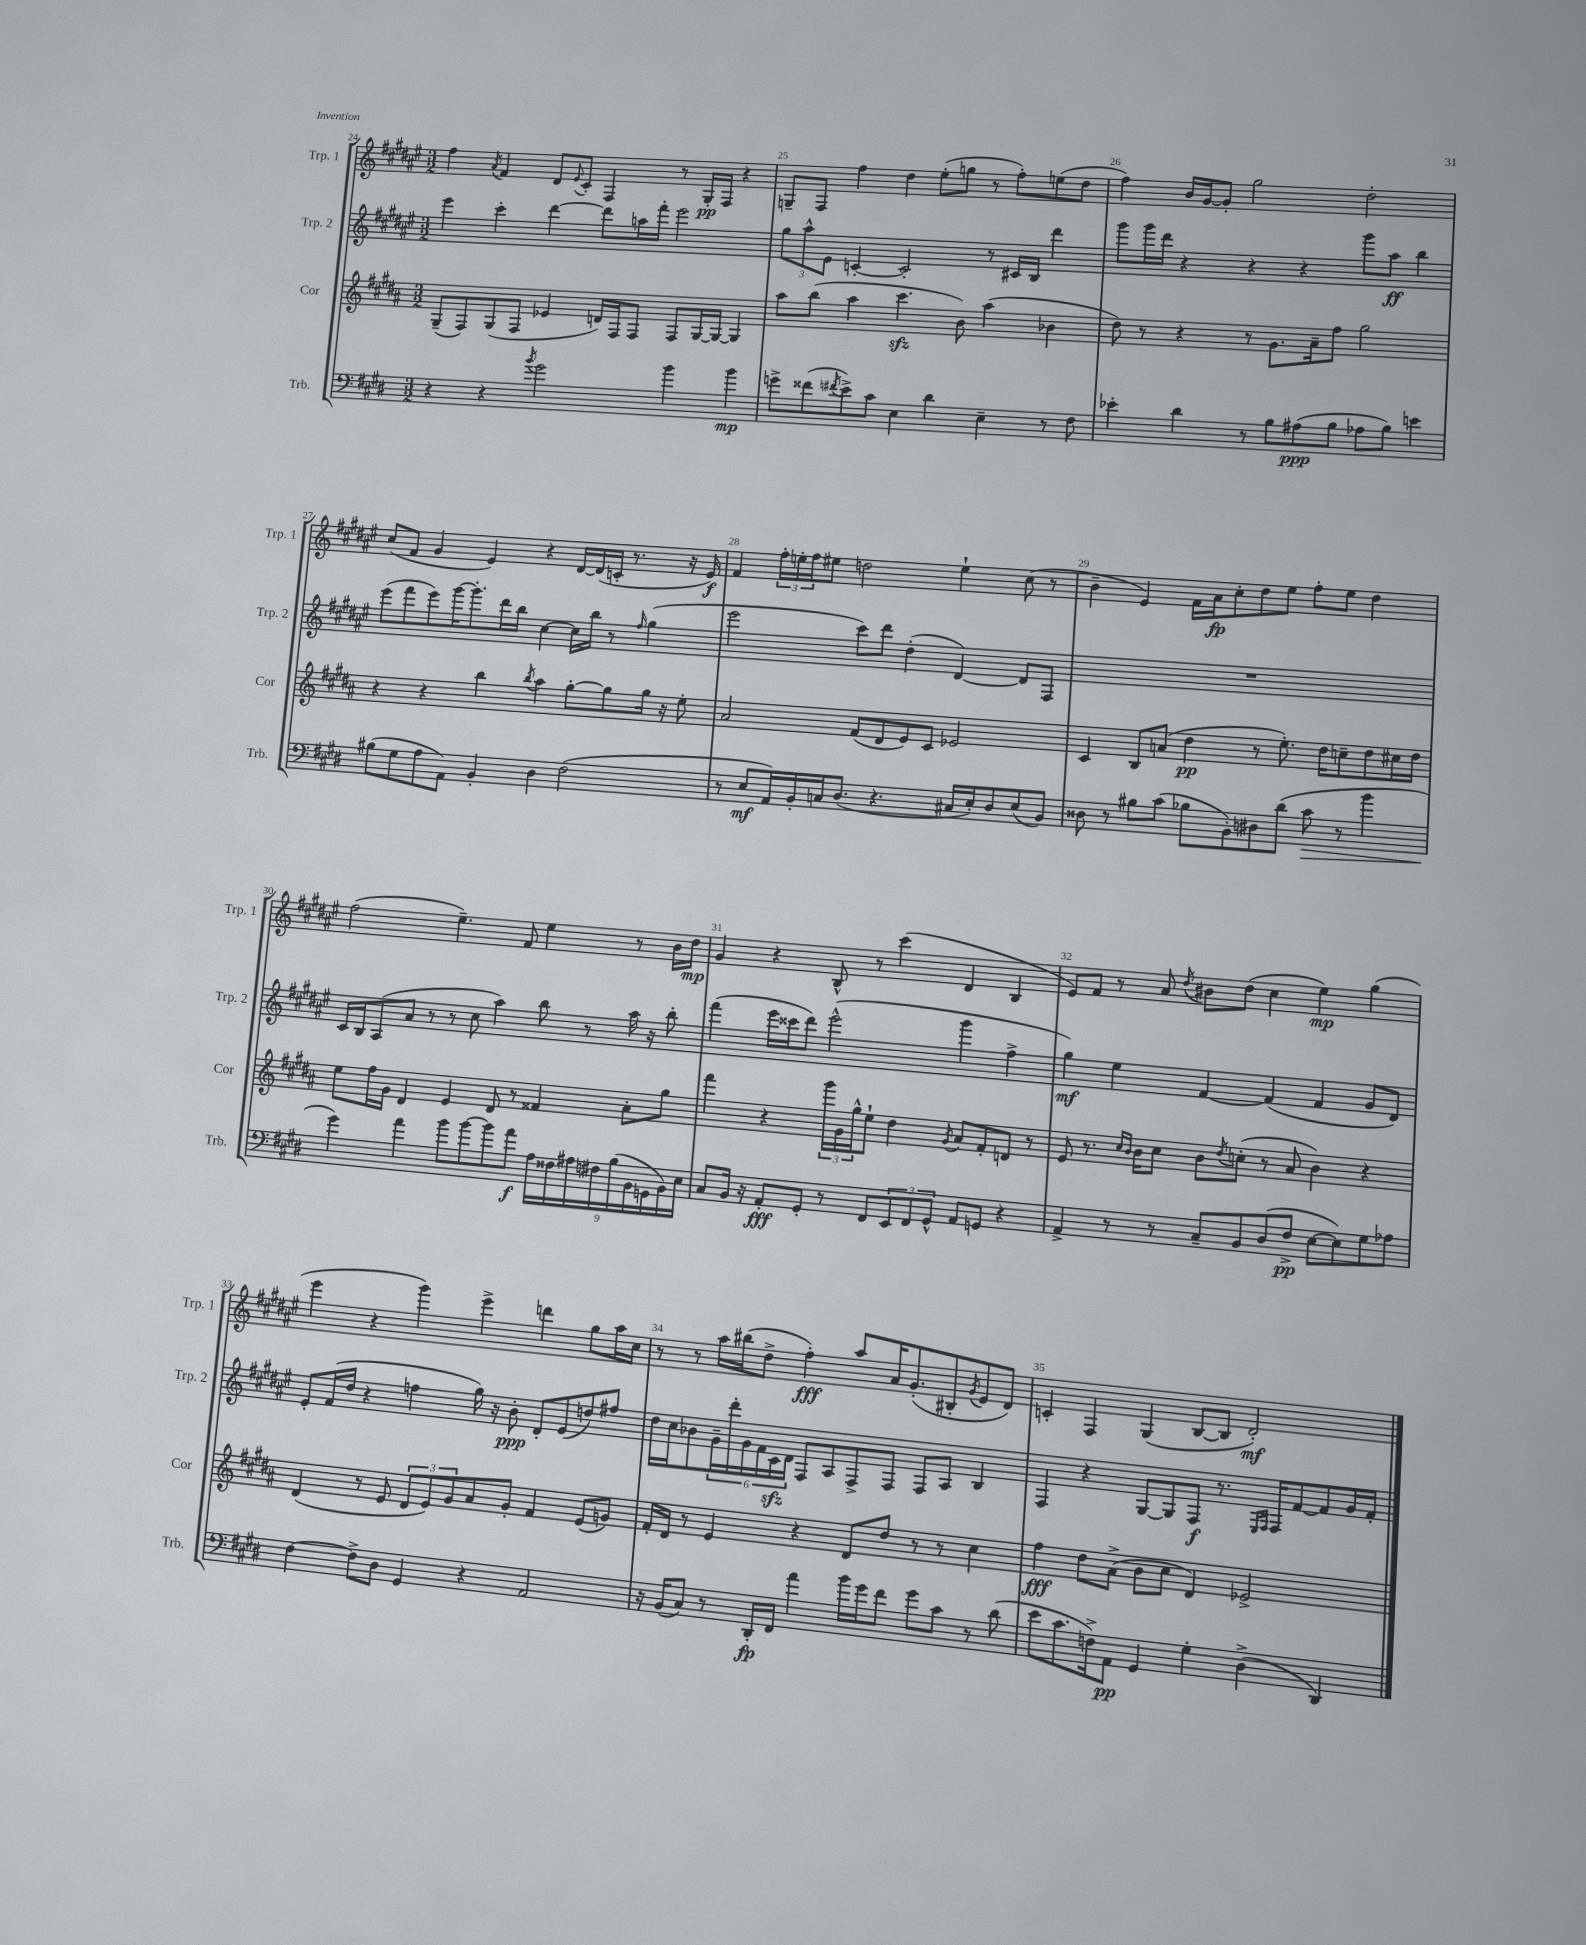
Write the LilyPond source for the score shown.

<<
\new StaffGroup <<
\new Staff = "s0" \with { instrumentName = "Trp. 1" shortInstrumentName = "Trp. 1" } {
    \clef treble \key fis \major \numericTimeSignature \time 3/2
    fis''4 \acciaccatura { ais'8 } fis'4 dis'8 \appoggiatura { eis'8 } cis'8-. fis4 r8 gis16-.\pp fis16 r4 |
    g8-- fis8 fis''4 dis''4 eis''8-.( g''8 r8 fis''8-.) e''8( dis''8 |
    fis''4) b'16 gis'16~ gis'8-. gis''2 dis''2-. |
    cis''8( fis'8 gis'4 eis'4) r4 dis'16~ dis'16( c'16-. r8. r16 eis'16\f) |
    fis'4 \tuplet 3/2 { fis''16-. e''16-. fis''16 } eis''8 d''2 eis''4-! cis''8( r8 |
    b'4-- eis'4) fis'16 ais'16\fp cis''8-. dis''8 eis''8 fis''8-. eis''8 dis''4 |
    fis''2( eis''4.--) fis'8 eis''4 r8 b'16 dis''16\mp |
    gis'4 r4 b8-^ r8 cis'''4( dis'4 b4 |
    eis'8) fis'8 r8 ais'8 \acciaccatura { dis''8 } bis'8 dis''8( cis''4 eis''4\mp) gis''4( |
    eis'''4 r4 gis'''4) eis'''4-> d'''4 gis''8 ais''16 cis''16 |
    r8 r8 ais''16 bis''16( dis''8-> fis''4-.\fff) ais''8 ais'16 gis'8.-.( bis8-. \acciaccatura { gis'8 } eis'8 dis'8) |
    c'4-. fis4 gis4( b8~ b8 dis'2-.\mf) \bar "|." |
}
\new Staff = "s1" \with { instrumentName = "Trp. 2" shortInstrumentName = "Trp. 2" } {
    \clef treble \key fis \major \numericTimeSignature \time 3/2
    eis'''4 cis'''4-. dis'''4~ dis'''8 a''16 fis'''16-. eis'''2 |
    \tuplet 3/2 { gis''8 ais''8-^ eis'8 } c'4~-. c'2-. r8 cis'16 b16 dis'''4 |
    gis'''8 gis'''16 dis'''16 r4 r4 r4 gis'''8 ais''8\ff b''4 |
    eis'''8( fis'''8 eis'''8) gis'''16~ gis'''8.-. dis'''16 b''16 cis''4~ cis''16 b''16 r8 \grace { fis''16 } gis''4( |
    eis'''2 cis'''8) dis'''8 dis''4-.( dis'4~) dis'8 fis8 |
    R1. |
    cis'16 b16 ais8( ais'8 r8 r8 cis''8 ais''4) b''8 r8 ais''16 r16 b''8-. |
    fis'''4( eis'''16 cisis'''16 dis'''8) eis'''2-^( gis'''4 fis''4-> |
    gis''4\mf) eis''4 fis'4~ fis'4( fis'4 gis'8 dis'8) |
    eis'8-. fis'16( dis''16 r4 f''4 gis''16) r16 b'8-.\ppp dis'8-. eis'8( d''8) fis''8 |
    dis''16 cis''16 bes'8 \tuplet 6/4 { gis'16-- dis'''16-. gis'16 fis'16 cis'16\sfz dis'16 } fis8 ais8 fis8-> fis8 fis8 ais8 b4 |
    fis4 r4 gis8~ gis8 fis8\f r8. \grace { eis16 fis16 } fis16 fis'8~ fis'8 gis'16 fis'16-. \bar "|." |
}
\new Staff = "s2" \with { instrumentName = "Cor" shortInstrumentName = "Cor" } {
    \clef treble \key b \major \numericTimeSignature \time 3/2
    gis8--( fis8) gis8( fis8 ees'4 d'16) fis16 fis8 fis8 gis16~ gis16~ gis4 |
    ais''8 b''8( ais''4 cis'''4.\sfz b'8) ais''4( bes'4 |
    dis''8) r8 r4 r8 gis'8. ais'16-- fis''8 gis''2 |
    r4 r4 b''4 \acciaccatura { b''8 } ais''4 gis''8~-. gis''8 gis''16 r16 e''8-. |
    ais'2 fis'8( dis'8 e'8) cis'8 ees'2 |
    cis'4 b8 a'8( dis''4\pp r8 e''8.-.) dis''16 c''8-- dis''8 cis''16 dis''16 |
    e''8 fis''16 gis'16 dis'4 e'4 dis'8 r8 fisis'4 ais'8-. gis''8 |
    fis'''4 r4 \tuplet 3/2 { gis'''16 gis'16 gis''16-^ } e''8-! dis''4 \acciaccatura { gis'8 } ais'8 fis'8-. d'8 r8 |
    e'8 r8. \grace { cis''16 b'16 } b'16 cis''8 b'8 \acciaccatura { dis''8 } c''8-.( r8 ais'8 b'4) r4 |
    dis'4( r8 e'8 \tuplet 3/2 { dis'8 e'8) gis'8 } ais'8 gis'8-. fis'4 e'8( g'8) |
    fis'16-. dis'16 r8 e'4 r4 dis'8 dis''8 r8 r8 cis''4 |
    fis''4\fff dis''8 ais'8->( b'8 cis''8 dis'4) ees'2-> \bar "|." |
}
\new Staff = "s3" \with { instrumentName = "Trb." shortInstrumentName = "Trb." } {
    \clef bass \key e \major \numericTimeSignature \time 3/2
    r4 r4 \acciaccatura { b'8 } gis'2 b'4 b'4\mp |
    g'8-> fisis'8( \acciaccatura { fis'8 } e'8->) cis'8 e4 dis'4 e4-- r8 fis8 |
    ees'4-. dis'4 r8 b8 ais8\ppp( b8 aes8 b8) e'4 |
    bis8( gis8 a8 a,8) b,4-. dis4 fis2( |
    r8 e8\mf a,16) b,16-. c16 dis8.( r4. cis16 e16-.) dis8 e8( b,8) |
    disis8 r8 bis8 cis'8( bes8 b,8-.) dis8 dis'8( cis'8\> r8 b'4 |
    gis'4\!) a'4 b'8 b'8~ b'8 a'8\f \tuplet 9/8 { a16 fisis16 ais16 fis16 b16( b,16 g,16 b,16) e16 } |
    cis8 b,16 r16 a,8-.\fff gis,8-. r8 fis,8 \tuplet 3/2 { e,8 fis,8 gis,8-^ } a,8 g,8 r4 |
    a,4-> r8 r8 cis8-- b,8 dis8( fis8->\pp e8~ e8) gis8 aes8 |
    fis4~ fis8-> dis8 gis,4 r4 a,2 |
    r16 b,16( cis8) r8 dis,16-.\fp fis,16 a'4 b'16 gis'16 fis'8 gis'8 cis'8 r8 dis'8( |
    e'8 cis'8. f16->) a,8\pp gis,4 gis4-. dis4->( dis,4) \bar "|." |
}
>>
>>
\layout { \context { \Score currentBarNumber = #24 \override BarNumber.break-visibility = ##(#f #t #t) barNumberVisibility = #all-bar-numbers-visible } }
